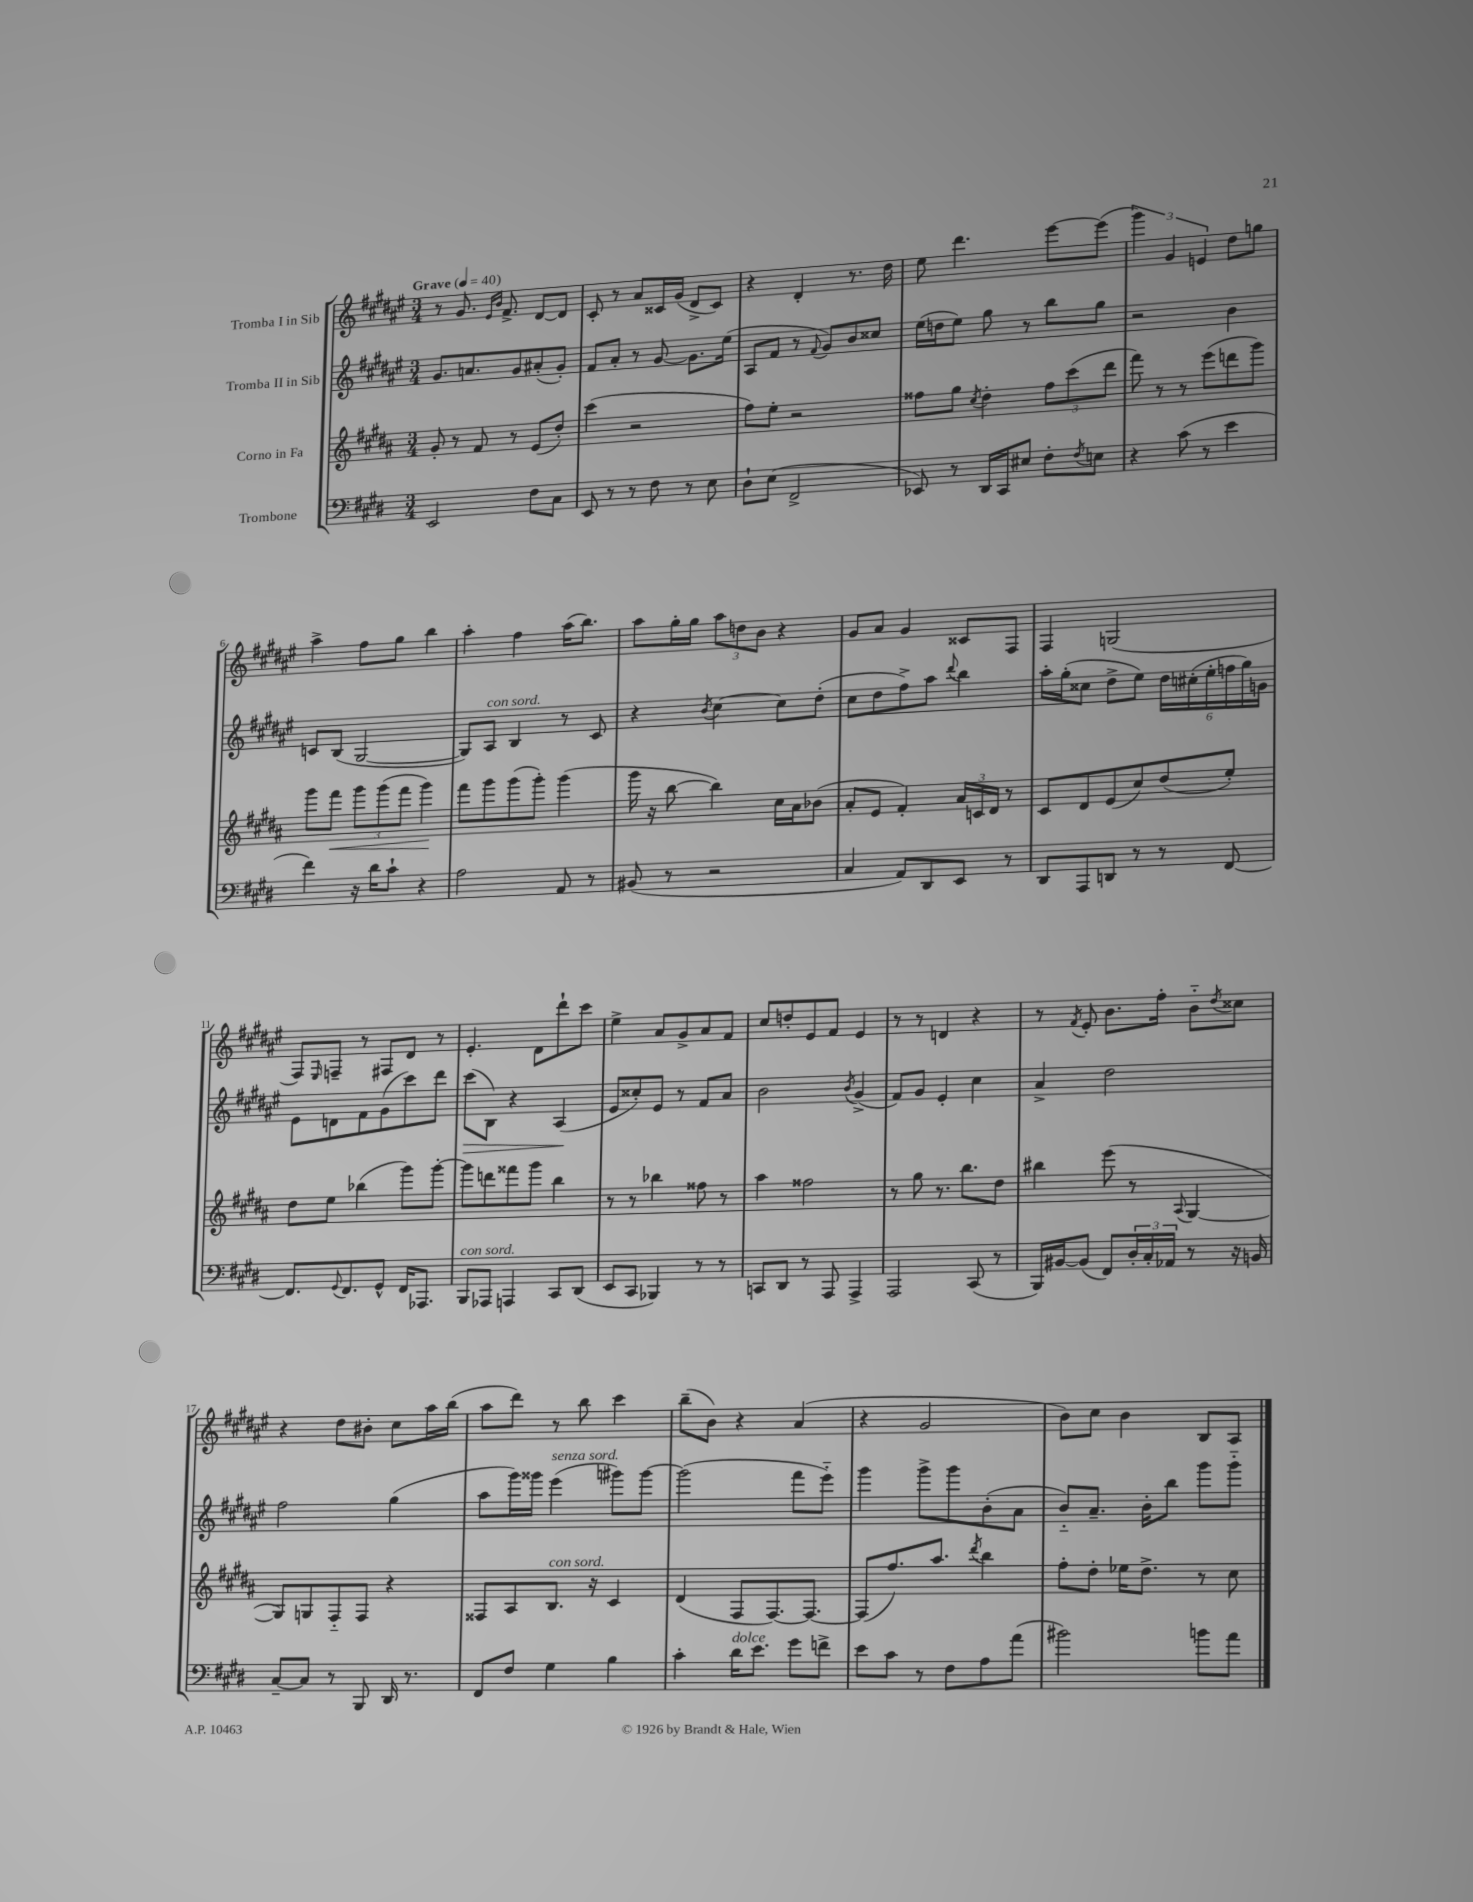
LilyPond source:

<<
\new StaffGroup <<
\new Staff = "s0" \with { instrumentName = "Tromba I in Sib" } {
    \clef treble \key fis \major \numericTimeSignature \time 3/4 \tempo "Grave" 4 = 40
    r8 gis'8. \grace { eis'16 b'16 } fis'8.-> dis'8~ dis'8 |
    cis'8-. r8 ais'8 cisis'16 gis'16( dis'8-> cisis'8) |
    r4 dis'4-. r8. dis''16 |
    eis''8 dis'''4. eis'''8~ eis'''8( |
    \tuplet 3/2 { gis'''4) gis'4 e'4 } dis''8 g''8 |
    ais''4-> fis''8 gis''8 b''4 |
    ais''4-. fis''4 ais''16( b''8.) |
    ais''8 gis''16-. gis''16 \tuplet 3/2 { ais''8 d''8 b'8 } r4 |
    gis'8 ais'8 gis'4 cisis'8 fis8 |
    fis4 g2( |
    fis8) \grace { eis16 } f8-- r8 fis8 dis'8 r8 |
    eis'4.-. dis'8 dis'''8-! cis'''8 |
    eis''4-> ais'8 gis'8-> ais'8 fis'8 |
    cis''8 d''8-. eis'8 fis'8 eis'4 |
    r8 r8 d'4 r4 |
    r8 \acciaccatura { fis'8 } eis'8-. b'8. fis''16-. b'8-_ \acciaccatura { dis''8 } cisis''8 |
    r4 dis''8 bis'8-. cis''8 ais''16 b''16( |
    ais''8 dis'''8) r8 b''8 cis'''4 |
    b''8--( b'8) r4 ais'4( |
    r4 gis'2 |
    b'8) cis''8 b'4 b8 ais8 \bar "|." |
}
\new Staff = "s1" \with { instrumentName = "Tromba II in Sib" } {
    \clef treble \key fis \major \numericTimeSignature \time 3/4
    gis'8. a'8. gis'8 ais'8-.( gis'8-.) |
    fis'8 ais'8-. r8 gis'8~ gis'8. eis''16( |
    ais8 fis'8 r8 \appoggiatura { fis'8 } gis'8) b'8 cisis''8 |
    eis''16( d''16 eis''8) gis''8 r8 b''8 gis''8 |
    r2 b'4 |
    c'8 b8( gis2~ |
    gis8) ais8^\markup { \italic "con sord." } b4 r8 cis'8 |
    r4 \acciaccatura { b'8 } cis''4~ cis''8 dis''8-.( |
    cis''8 dis''8 fis''8->) ais''8 \appoggiatura { dis'''8 } b''4 |
    ais''16-. gis''16-.( cisis''8 dis''8-> eis''8) \tuplet 6/4 { dis''16 cis''16-.( eis''16-. f''16 gis''16) g'16 } |
    eis'8 d'8 fis'8 gis'8( cis'''8) dis'''8 |
    cis'''8\>( b8) r4 ais4\!( |
    eis'8 cisis''8-.) eis'8 r8 fis'8 ais'8 |
    b'2 \acciaccatura { b'8 } gis'4->( |
    fis'8) gis'8 eis'4-. cis''4 |
    ais'4-> dis''2 |
    fis''2 gis''4( |
    ais''8 gis'''16) gisis'''16 eis'''4^\markup { \italic "senza sord." }( gis'''8) gis'''8~ |
    gis'''2( fis'''8 eis'''8-_) |
    gis'''4 gis'''8-> gis'''8 b'8-.( ais'8 |
    b'8-_) ais'8.-- b'16-. b''8 gis'''8 gis'''8-_ \bar "|." |
}
\new Staff = "s2" \with { instrumentName = "Corno in Fa" } {
    \clef treble \key b \major \numericTimeSignature \time 3/4
    gis'8-. r8 fis'8 r8 e'8( dis''8-.) |
    cis'''4( r2 |
    fis''8) e''8-. r2 |
    fisis''8 gis''8 \acciaccatura { cis''8 } dis''4-. \tuplet 3/2 { fisis''8 cis'''8( dis'''8 } |
    fis'''8) r8 r8 e'''8( d'''8 gis'''8) |
    gis'''8 fis'''8\< \tuplet 3/2 { gis'''8 gis'''8( fis'''8 } gis'''4\!) |
    fis'''8 gis'''8 gis'''8( gis'''8-.) gis'''4( |
    gis'''16 r16 b''8~ b''4) cis''16 ais'16 bes'8( |
    ais'8-. e'8 fis'4-.) \tuplet 3/2 { ais'16 c'16 dis'16 } r8 |
    cis'8 dis'8 e'8( cis''8) dis''8( e''8-.) |
    dis''8 e''8 bes''4( gis'''8) gis'''8~-. |
    gis'''8 d'''8 fisis'''8 gis'''8 b''4 |
    r8 r8 bes''4 fisis''8 r8 |
    ais''4 fisis''2 |
    r8 gis''8 r8. b''8. dis''8 |
    bis''4 e'''8( r8 \appoggiatura { ais8 } gis4~ |
    gis8) g8 fis8-_ fis8 r4 |
    fisis8 ais8 b8.^\markup { \italic "con sord." } r16 cis'4 |
    dis'4( fis8 fis8.~) fis8.~ |
    fis8( fis''8.) ais''8. \acciaccatura { dis'''8 } b''4 |
    fis''8-. dis''8-. ees''16 dis''8.-> r8 cis''8 \bar "|." |
}
\new Staff = "s3" \with { instrumentName = "Trombone" } {
    \clef bass \key e \major \numericTimeSignature \time 3/4
    e,2 fis8 cis8 |
    e,8 r8 r8 fis8 r8 e8 |
    dis8-! e8( fis,2-> |
    ees,8) r8 dis,16 cis,16 eis8 fis8-. \acciaccatura { fis8 } e8 |
    r4 cis'8( r8 e'4 |
    fis'4) r16 dis'16 cis'8-! r4 |
    a2 a,8 r8 |
    bis,8( r8 r2 |
    cis4 a,8) dis,8 e,8 r8 |
    dis,8 a,,8 d,8 r8 r8 fis,8~ |
    fis,8. \appoggiatura { gis,8 } fis,8. gis,8-^ fis,16 aes,,8. |
    b,,8^\markup { \italic "con sord." } aes,,8 a,,4 cis,8 dis,8( |
    e,8 cis,8 bes,,4) r8 r8 |
    c,8 dis,8 r8 a,,8 a,,4-> |
    a,,2 cis,8( r8 |
    b,,16) bis,16~ bis,8( fis,8) \tuplet 3/2 { dis16-. cis16-. aes,16 } r8 r16 b,16 |
    cis8~-- cis8 r8 b,,8 dis,16 r8. |
    fis,8 fis8 gis4 b4 |
    cis'4-. dis'16^\markup { \italic "dolce" } e'8. gis'8 f'8-> |
    e'8 cis'8 r8 fis8 a8 a'8( |
    bis'2) b'8 a'8 \bar "|." |
}
>>
>>
